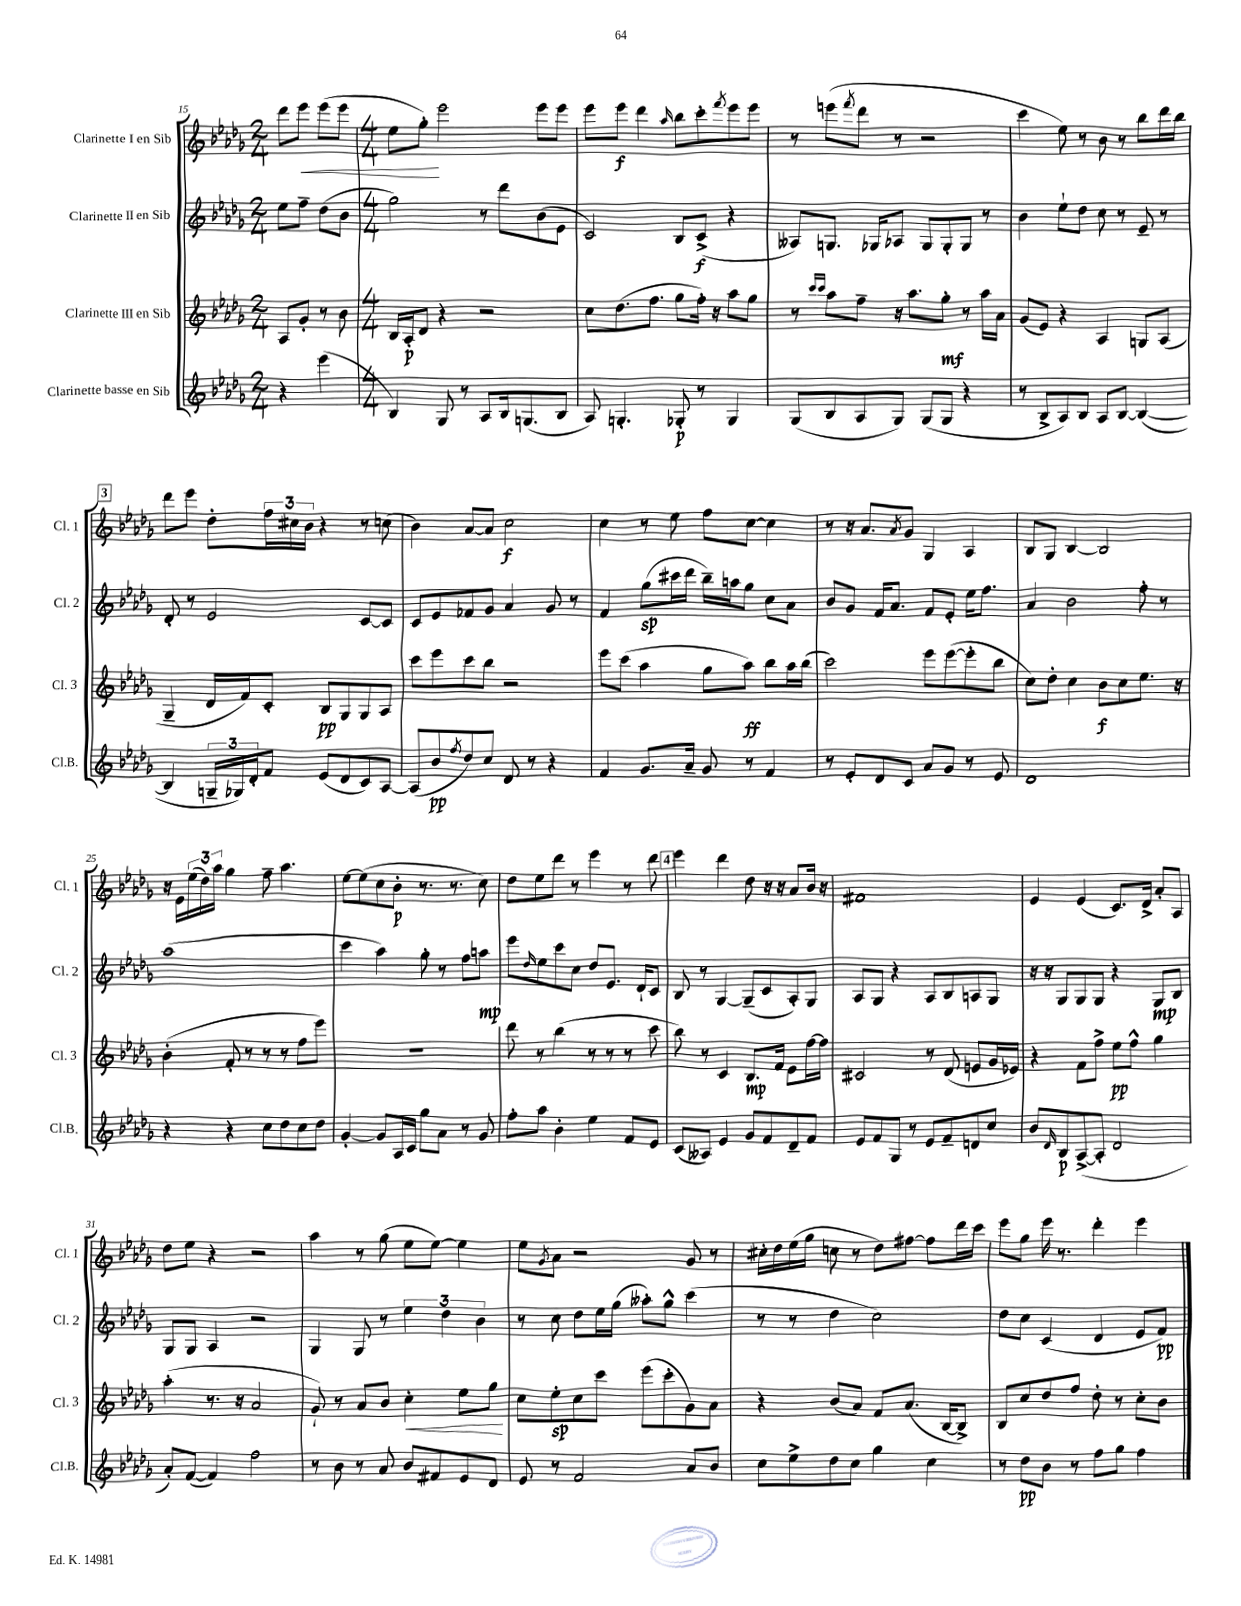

**kern	**kern	**kern	**kern
*staff4	*staff3	*staff2	*staff1
*clefG2	*clefG2	*clefG2	*clefG2
*k[b-e-a-d-g-]	*k[b-e-a-d-g-]	*k[b-e-a-d-g-]	*k[b-e-a-d-g-]
*M2/4	*M2/4	*M2/4	*M2/4
4r	8A-	8ee-	8ddd-
.	8g-'	8ff~	8eee-
(4eee-	8r	(8dd-	(8eee-
.	8b-	8b-	8eee-
=	=	=	=
*M4/4	*M4/4	*M4/4	*M4/4
4B-)	16B-	2gg-)	8ee-
.	16A-'	.	.
.	8d-	.	8gg-')
8G-	4r	.	2eee-
8r	.	.	.
8A-	2r	8r	.
16B-	.	8ddd-	.
(8.G	.	.	.
.	.	(8b-	8eee-
8B-	.	8e-	8eee-
=	=	=	=
8A-)	8cc	2c)	8eee-
4.G'	(8.dd-	.	8eee-
.	.	.	4ddd-
.	8.ff	.	.
.	.	.	16qqaa-
8G-'	8gg-	8B-	8bb-
8r	16ff')	(8c^	8ccc'
.	16r	.	.
.	.	.	8qfff
4G-	8aa-	4r	8eee-
.	8gg-	.	8eee-
=	=	=	=
(8G-	8r	8A--)	8r
.	16qqccc	.	.
.	16qqccc	.	.
8B-	8aa-	8.G	(8eee
.	.	.	8qfff
8A-	8ff~	.	8ddd-
.	.	16G-	.
8G-)	16r	8A-	8r
.	8.aa-	.	.
(8G-	.	8G-	2r
8G-	8gg-'	8G-'	.
4r	8r	8G-	.
.	16aa-	8r	.
.	16a-	.	.
=	=	=	=
8r	(8g-	4b-	4ccc
8B-^	8e-)	.	.
8A-)	4r	8ee-`	8ee-)
8B-	.	8dd-	8r
8A-	4A-	8cc	8b-
[8B-	.	8r	8r
(4B-_	8G	8e-~	8bb-
.	(8A-	8r	16ddd-
.	.	.	16bb-
=	=	=	=
4B-]	4G-~	8d-'	8ddd-
.	.	8r	8eee-
24G~	16d-	2e-	8dd-'
24G-)	.	.	.
.	16f)	.	.
24d-'	.	.	.
8f	8c'	.	24ff
.	.	.	24cc#
.	.	.	24b-
(8e-	8B-	.	4r
8d-	8G-	.	.
8c)	8G-	[8c	8r
[8A-	8A-	8c]	(8cc
=	=	=	=
(8A-]	8ccc	8c	4b-)
8b-	8eee-	8e-	.
8qff	.	.	.
8dd-)	8ccc	8f-	[8a-
8cc	8bb-	8g-	8a-]
8d-	2r	4a-	2cc
8r	.	.	.
4r	.	8g-	.
.	.	8r	.
=	=	=	=
4f	8eee-	4f	4cc
.	(8ccc	.	.
8.g-	4aa-	(8gg-	8r
.	.	16ccc#	8ee-
16a-~	.	16ddd-	.
8g-	8gg-	16bb-~)	8ff
.	.	16aa	.
8r	8aa-)	8gg-	[8cc
4f	8bb-	8cc	4cc]
.	16aa-	8a-	.
.	(16bb-	.	.
=	=	=	=
8r	2ccc)	8b-	8r
8e-'	.	8g-	16r
.	.	.	8.a-
8d-	.	16f	.
.	.	8.a-	.
.	.	.	8qa-
8c	.	.	8g-
8a-	8eee-	8f	4G-
8g-	([8eee-	8e-'	.
8r	8eee-']	16ee-	4A-
.	.	8.ff	.
8e-	8bb-	.	.
=	=	=	=
1d-	8cc)	4a-	8B-
.	8dd-'	.	8G-
.	4cc	2b-	[4B-
.	8b-	.	2B-]
.	8cc	.	.
.	8.ee-	8ff'	.
.	.	8r	.
.	16r	.	.
=	=	=	=
4r	(4b-'	(1aa-	16r
.	.	.	16e-
.	.	.	(24ee-
.	.	.	24dd-)
.	.	.	24aa-
4r	8f'	.	4gg-
.	8r	.	.
8cc	8r	.	8ff~
8dd-	8r	.	4.aa-
8cc	8ff	.	.
8dd-	8eee-)	.	.
=	=	=	=
[4g-'	1r	4ccc	[8ee-
.	.	.	(8ee-]
8g-]	.	4aa-)	8cc
16A-	.	.	8b-'
16c	.	.	.
8gg-	.	8gg-'	8.r
8a-	.	8r	.
.	.	.	8.r
8r	.	8ff	.
8g-	.	8aa	8cc)
=	=	=	=
8ff'	8ddd-	8eee-	8dd-
.	.	16qqdd-	.
8aa-	8r	8ee-	8ee-
4b-'	(4bb-	8ccc	8ddd-
.	.	8cc	8r
4ee-	8r	8dd-	4eee-
.	8r	8.e-	.
8f	8r	.	8r
.	.	16d-`	.
8e-	8ccc	8c	8ddd-
=	=	=	=
(8c	8bb-)	8B-	4eee-
8A--)	8r	8r	.
4e-	4c	[4G-	4ddd-
8g-	8.B-	(8G-~]	8dd-
8f	.	8c	16r
.	16f	.	16r
8d-~	8e-	8A-')	8a-
8f	[16ff	8G-	16b-
.	16ff]	.	16r
=	=	=	=
8e-	2c#	8A-	1f#
8f	.	8G-	.
8G-	.	4r	.
8r	.	.	.
8e-	8r	8A-	.
8f~	(8d-	8B-	.
8d	8e	8A	.
8cc	16g-	8G-	.
.	16e-)	.	.
=	=	=	=
8b-	4r	16r	4e-
.	.	16r	.
16qqd-	.	.	.
8B-	.	8G-	.
([8A-^	8f	8G-	(4e-
8A-']	8ff^	8G-	.
2d-	8ee-	4r	8.c)
.	8ff^^	.	.
.	.	.	16d-^
.	4gg-	8G-	8a-'
.	.	8B-	8A-
=	=	=	=
8a-')	(4aa-'	8G-	8dd-
([8f	.	8G-	8ee-
4f])	8.r	4A-	4r
.	16r	.	.
2ff	2a-	2r	2r
=	=	=	=
8r	8g-`)	4G-	4aa-
8b-	8r	.	.
8r	8a-	8G-	8r
8a-	8b-	8r	(8gg-
8b-	4cc'	6ee-	8ee-
8f#	.	.	[8ee-)
.	.	6dd-	.
8e-	8ee-	.	4ee-]
.	.	6b-	.
8d-	8gg-	.	.
=	=	=	=
8e-	8cc	8r	8ee-
.	.	.	8qg-
8r	8ee-'	8cc	8a-
2f	8cc	8dd-	2r
.	8ccc	16ee-	.
.	.	(16gg-	.
.	(8eee-	8aa--')	.
.	8ccc'	8gg-^^	.
8a-	8g-)	(4ccc	8g-
8b-	8a-	.	8r
=	=	=	=
8cc	4r	8r	16cc#'
.	.	.	16dd-
8ee-^	.	8r	(16ee-
.	.	.	16gg-
8dd-	(8b-	4dd-	8cc
8cc	8a-)	.	8r
4gg-	8f	2cc)	8dd-)
.	(8.a-	.	[8ff#
4cc	.	.	8ff#]
.	[16B-	.	.
.	8B-^])	.	16ddd-
.	.	.	16ccc
=	=	=	=
8r	8B-	8dd-	8eee-
8dd-	8cc	8cc	8gg-
8b-	8dd-	(4c	16eee-
.	.	.	8.r
8r	8ff	.	.
8ff	8dd-'	4d-	4ddd-'
8gg-	8r	.	.
4ff	8cc'	8e-	4eee-
.	8b-	8f)	.
==	==	==	==
*-	*-	*-	*-
